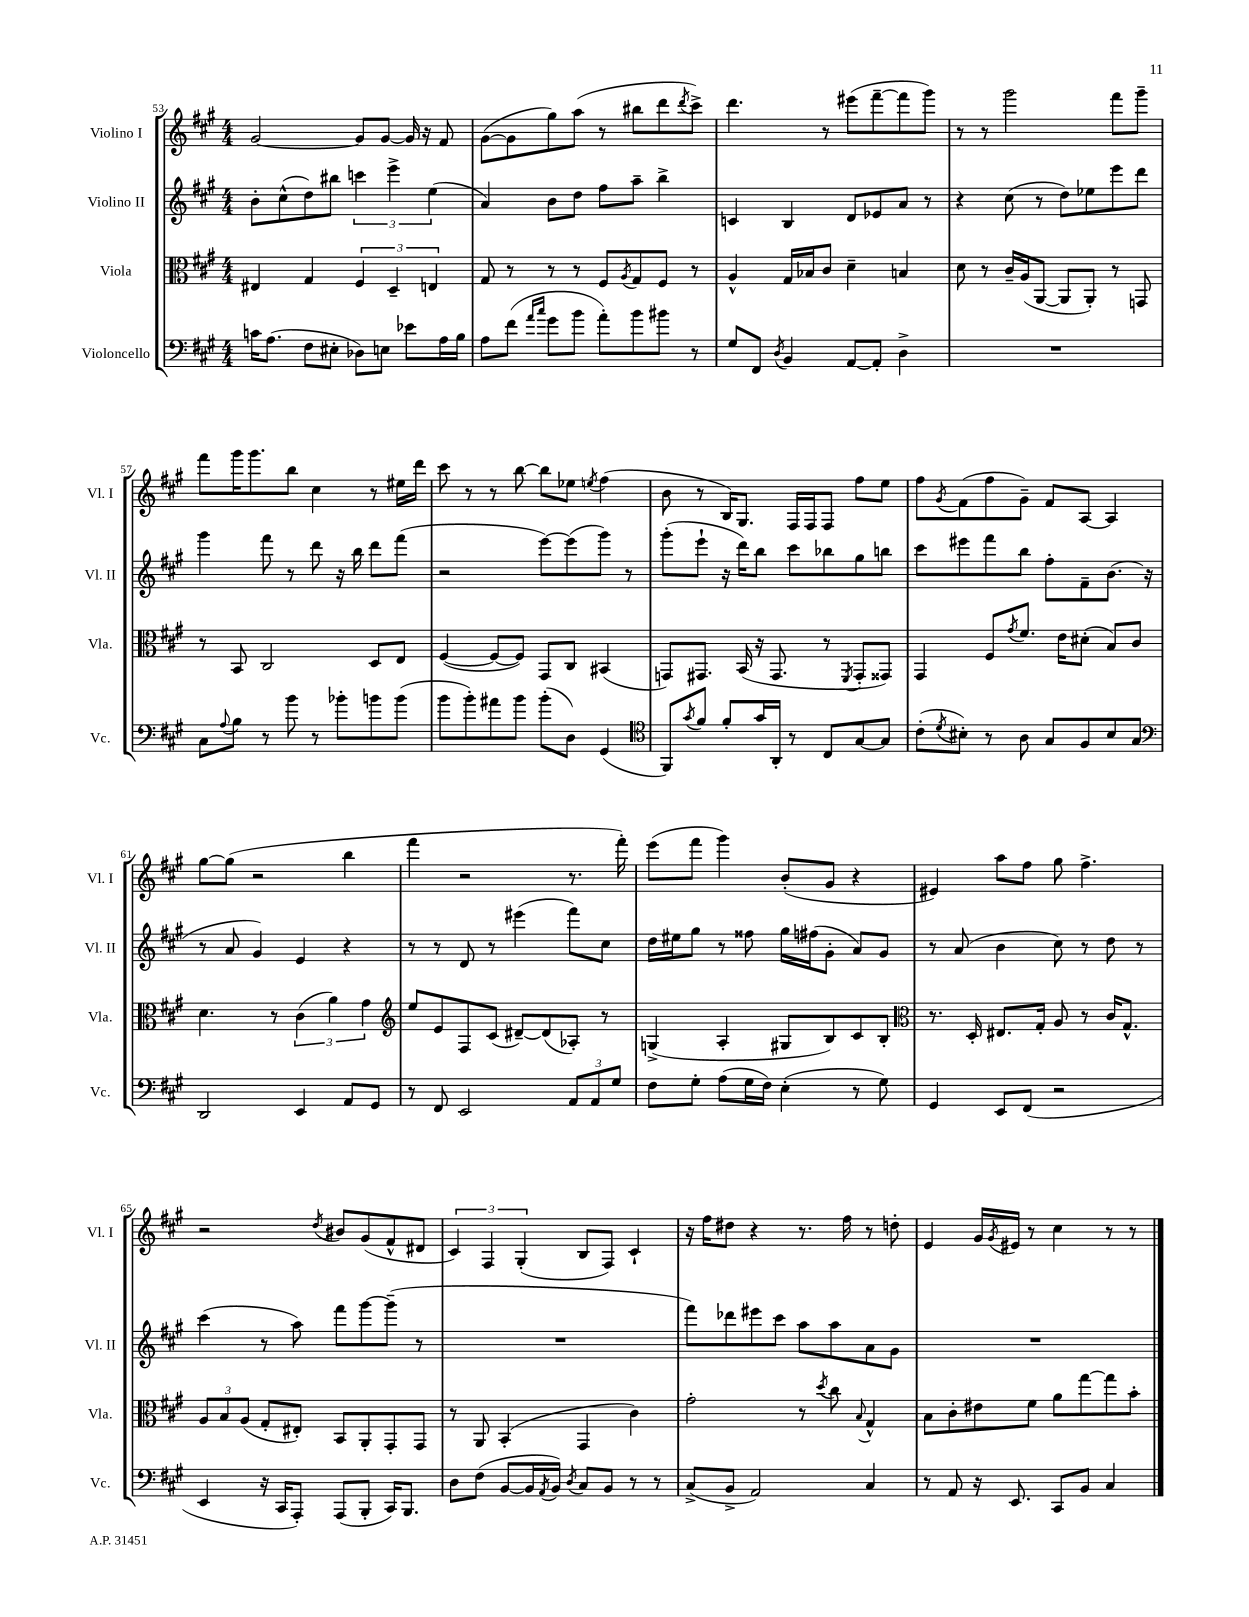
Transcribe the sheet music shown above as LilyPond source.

<<
\new StaffGroup <<
\new Staff = "s0" \with { instrumentName = "Violino I" shortInstrumentName = "Vl. I" } {
    \clef treble \key a \major \numericTimeSignature \time 4/4
    gis'2~ gis'8 gis'8~ gis'16 r16 fis'8 |
    gis'8~( gis'8 gis''8) a''8( r8 bis''8 d'''8 \acciaccatura { d'''8 } cis'''8->) |
    d'''4. r8 eis'''8( fis'''8~-- fis'''8 gis'''8) |
    r8 r8 gis'''2 fis'''8 gis'''8-- |
    fis'''8 gis'''16 gis'''8. b''8 cis''4 r8 eis''16 d'''16 |
    cis'''8 r8 r8 b''8~ b''8 ees''8 \acciaccatura { e''8 } fis''4( |
    b'8 r8 b16) gis8. fis16 fis16 fis8 fis''8 e''8 |
    fis''8 \acciaccatura { gis'8 } fis'8( fis''8 gis'8--) fis'8 a8~ a4 |
    gis''8~ gis''8( r2 b''4 |
    fis'''4 r2 r8. fis'''16-.) |
    e'''8( fis'''8 gis'''4) b'8-.( gis'8 r4 |
    eis'4) a''8 fis''8 gis''8 fis''4.-> |
    r2 \acciaccatura { d''8 } bis'8 gis'8( fis'8-^ dis'8 |
    \tuplet 3/2 { cis'4) fis4 gis4-.( } b8 fis8) cis'4-! |
    r16 fis''16 dis''8 r4 r8. fis''16 r8 d''8-. |
    e'4 gis'16 \acciaccatura { gis'8 } eis'16 r8 cis''4 r8 r8 \bar "|." |
}
\new Staff = "s1" \with { instrumentName = "Violino II" shortInstrumentName = "Vl. II" } {
    \clef treble \key a \major \numericTimeSignature \time 4/4
    b'8-. cis''8-^( d''8) bis''8 \tuplet 3/2 { c'''4 e'''4-> e''4( } |
    a'4) b'8 d''8 fis''8 a''8-- b''4-> |
    c'4 b4 d'8 ees'8 a'8 r8 |
    r4 cis''8( r8 d''8) ees''8 e'''8 d'''8 |
    gis'''4 fis'''8 r8 d'''8 r16 b''16 d'''8 fis'''8( |
    r2 e'''8~) e'''8( gis'''8) r8 |
    gis'''8-.( e'''8-! r16 d'''16) b''8 cis'''8 bes''8 gis''8 b''8 |
    cis'''8 eis'''8 fis'''8 b''8 fis''8-. fis'8-- b'8.( r16 |
    r8 a'8 gis'4) e'4 r4 |
    r8 r8 d'8 r8 eis'''4( fis'''8) cis''8 |
    d''16 eis''16 gis''8 r8 fisis''8 gis''16 fis''16( gis'8-. a'8) gis'8 |
    r8 a'8( b'4 cis''8) r8 d''8 r8 |
    cis'''4( r8 a''8) fis'''8 gis'''8~ gis'''8--( r8 |
    R1 |
    fis'''8) des'''8 eis'''8 cis'''8 a''8 a''8 a'8 gis'8 |
    R1 \bar "|." |
}
\new Staff = "s2" \with { instrumentName = "Viola" shortInstrumentName = "Vla." } {
    \clef alto \key a \major \numericTimeSignature \time 4/4
    eis4 gis4 \tuplet 3/2 { fis4 d4-- e4 } |
    gis8 r8 r8 r8 fis8 \acciaccatura { a8 } gis8 fis8 r8 |
    a4-^ gis16 bes16 cis'8 d'4-- b4 |
    d'8 r8 cis'16-- a16( a,8~ a,8 a,8-.) r8 g,8 |
    r8 b,8 cis2 d8 e8 |
    fis4~( fis8~ fis8) gis,8 cis8 bis,4( |
    g,8) gis,8. b,16( r16 gis,8. r8 \acciaccatura { fis,8 } gis,8-. gisis,8) |
    gis,4 fis8 \acciaccatura { gis'8 } fis'8. e'16 dis'8-.( b8) cis'8 |
    d'4. r8 \tuplet 3/2 { cis'4( a'4) gis'4 } |
    \clef treble e''8 e'8 fis8 cis'8( dis'8~--) dis'8( aes8-.) r8 |
    g4->( a4-. gis8 b8) cis'8 b8-. |
    \clef alto r8. d16-. eis8. gis16-. a8 r8 cis'16 gis8.-^ |
    \tuplet 3/2 { a8 b8 a8( } gis8-. eis8-.) b,8 a,8-. gis,8-. gis,8 |
    r8 a,8 b,4-.( gis,4 cis'4) |
    gis'2-. r8 \acciaccatura { d''8 } cis''8 \appoggiatura { b8 } gis4-^ |
    b8 cis'8-. eis'8 fis'8 a'8 gis''8~ gis''8 b'8-. \bar "|." |
}
\new Staff = "s3" \with { instrumentName = "Violoncello" shortInstrumentName = "Vc." } {
    \clef bass \key a \major \numericTimeSignature \time 4/4
    c'16 a8.( fis8 eis8-. des8) e8 ees'8 a16 b16 |
    a8 fis'8( \grace { a'16 cis''16 } gis'8 b'8 a'8-.) b'8 bis'8 r8 |
    gis8 fis,8 \acciaccatura { d8 } b,4 a,8~ a,8-. d4-> |
    R1 |
    cis8 \appoggiatura { a8 } b8 r8 b'8 r8 bes'8-. b'8 b'8( |
    b'8 b'8-.) ais'8 b'8 b'8-.( d8) gis,4( |
    \clef tenor fis,8) \acciaccatura { gis'8 } fis'8 fis'8-. gis'16 a,16-. r8 cis8 gis8~ gis8 |
    cis'8-.( \acciaccatura { d'8 } bis8-.) r8 a8 gis8 fis8 bis8 gis8 |
    \clef bass d,2 e,4 a,8 gis,8 |
    r8 fis,8 e,2 \tuplet 3/2 { a,8 a,8 gis8 } |
    fis8 gis8-. a8( gis16 fis16) e4-.( r8 gis8) |
    gis,4 e,8 fis,8( r2 |
    e,4 r16 cis,16 a,,8-.) a,,8( b,,8-. cis,16) b,,8. |
    d8 fis8( b,8~ b,16 \acciaccatura { a,8 } b,16) \acciaccatura { d8 } cis8 b,8 r8 r8 |
    cis8->( b,8-> a,2) cis4 |
    r8 a,8 r16 e,8. cis,8 b,8 cis4 \bar "|." |
}
>>
>>
\layout { \context { \Score currentBarNumber = #53 } }
